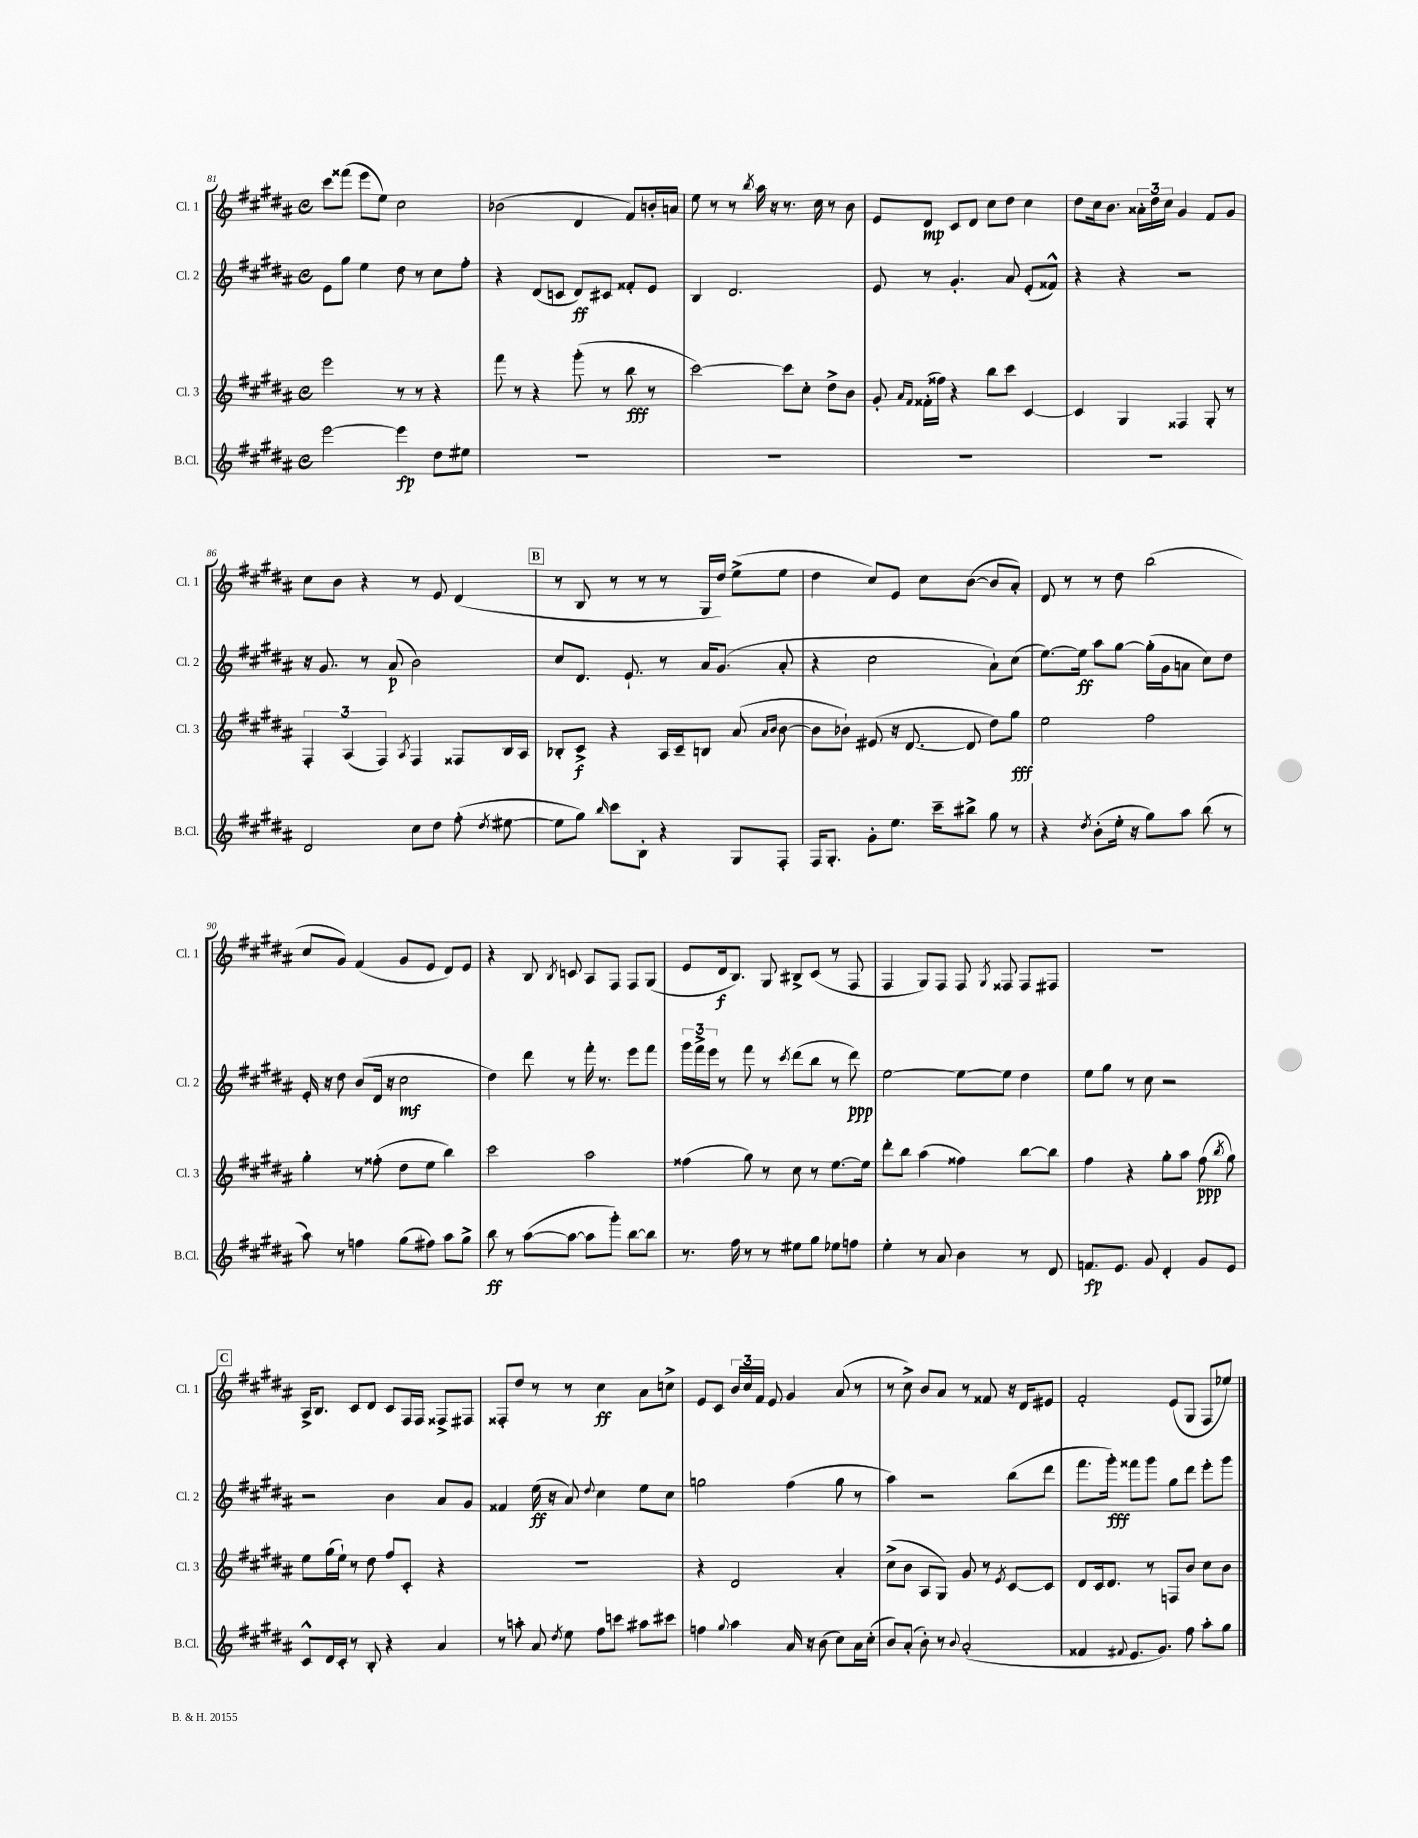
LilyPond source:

<<
\new StaffGroup <<
\new Staff = "s0" \with { instrumentName = "Cl. 1" shortInstrumentName = "Cl. 1" } {
    \clef treble \key b \major \defaultTimeSignature \time 4/4
    \autoBeamOff cis'''8[ fisis'''8]( e'''8[ e''8]) cis''2 |
    bes'2( dis'4 fis'8[) b'16-. a'16] |
    e''8 r8 r8 \acciaccatura { b''8 } ais''16 r16 r8. cis''16 r8 b'8 |
    e'8[ dis'8]\mp cis'8[ dis'8] cis''8[ dis''8] cis''4 |
    dis''8[ cis''16 b'8.] \tuplet 3/2 { aisis'16[-. dis''16 cis''16] } gis'4 fis'8[ gis'8] |
    cis''8[ b'8] r4 r8 e'8 dis'4( |
    \mark \markup { \box "B" } r8 b8 r8 r8 r8 gis16[ dis''16]) e''8[->( e''8] |
    dis''4 cis''8[) e'8] cis''8[ b'8]~( b'8[ ais'8]-.) |
    dis'8 r8 r8 dis''8 b''2( |
    cis''8[ gis'8]) fis'4( gis'8[ e'8] dis'8[) e'8] |
    r4 b8 \acciaccatura { b8 } c'8 ais8[ fis8] fis8[ gis8]( |
    e'8[ dis'16\f b8.]) gis8 bis8[-> cis'8]( r8 fis8 |
    fis4 gis8[) fis8] fis8 \acciaccatura { gis8 } fisis8 fisis8[ fis8] |
    R1 |
    \mark \markup { \box "C" } ais16[-> b8.] cis'8[ dis'8] cis'8[ fis16 fis16] fisis8[-> fis8] |
    fisis8[-. dis''8] r8 r8 cis''4\ff ais'8[ c''8]-> |
    e'8[ cis'8] \tuplet 3/2 { b'16[ cis''16 fis'16] } e'8 gis'4 ais'8( r8 |
    r8 cis''8->) b'8[ ais'8] r8 fisis'8 r16 dis'16[ eis'8] |
    fis'2-. e'8[( gis8] fis8[ ees''8]) \bar "|." |
}
\new Staff = "s1" \with { instrumentName = "Cl. 2" shortInstrumentName = "Cl. 2" } {
    \clef treble \key b \major \defaultTimeSignature \time 4/4
    \autoBeamOff e'8[ gis''8] e''4 dis''8 r8 cis''8[ fis''8]-. |
    r4 dis'8[( c'8] dis'8[\ff) cis'8] fisis'8[-. e'8] |
    b4 dis'2. |
    e'8 r8 gis'4.-. ais'8 e'8[-.( fisis'8]-^) |
    r4 r4 r2 |
    r16 gis'8. r8 ais'8\p( b'2) |
    \mark \markup { \box "B" } cis''8[ dis'8.] e'8.-! r8 ais'16[ gis'8.]( ais'8-. |
    r4 cis''2 ais'8[-!) cis''8]( |
    e''8.[~) e''16]\ff ais''8[ gis''8]~ gis''16[-.( gis'16 a'8] cis''8[) dis''8] |
    e'16-. r16 dis''8 b'8[( dis'16] r16 cis''2\mf |
    dis''4) dis'''8 r8 fis'''16-. r8. e'''8[ fis'''8] |
    \tuplet 3/2 { gis'''16[ fis'''16-> e'''16] } r8 fis'''8 r8 \acciaccatura { cis'''8 } dis'''8[( b''8] r8 dis'''8\ppp) |
    e''2~ e''8[~ e''8] dis''4 |
    e''8[ gis''8] r8 cis''8 r2 |
    \mark \markup { \box "C" } r2 b'4 ais'8[ gis'8] |
    fisis'4 e''16\ff( r16 ais'8) \appoggiatura { dis''8 } cis''4 e''8[ cis''8] |
    g''2 fis''4( g''8 r8 |
    ais''4) r2 b''8[( dis'''8] |
    fis'''8.[ gis'''16]-.\fff) fisis'''8[ gis'''8] gis''8[ dis'''8] e'''8[-. gis'''8] \bar "|." |
}
\new Staff = "s2" \with { instrumentName = "Cl. 3" shortInstrumentName = "Cl. 3" } {
    \clef treble \key b \major \defaultTimeSignature \time 4/4
    \autoBeamOff e'''2 r8 r8 r4 |
    fis'''8 r8 r4 gis'''8-.( r8 b''8\fff r8 |
    cis'''2~) cis'''8[ cis''8]-. dis''8[-> b'8] |
    gis'8-. \grace { ais'16[ fis'16] } fisis'16[-.( fisis''16]) r4 b''8[ cis'''8] cis'4~ |
    cis'4 gis4 fisis4 gis8-. r8 |
    \tuplet 3/2 { fis4-. ais4( fis4) } \acciaccatura { ais8 } fis4 fisis8[ b16 ais16] |
    \mark \markup { \box "B" } bes8[-. cis'8]->\f r4 ais16[ cis'16-- b8] ais'8( \grace { ais'16[ b'16] } b'8~ |
    b'8[ bes'8]-!) eis'8( r16 dis'8.~ dis'8 dis''8[) gis''8]\fff |
    e''2 fis''2 |
    gis''4-. r8 fisis''8-.( dis''8[ e''8] b''4) |
    cis'''2 ais''2 |
    fisis''4( gis''8) r8 cis''8 r8 e''8.[~ e''16] |
    dis'''8[-. b''8] ais''4( fisis''4) b''8[~ b''8] |
    fis''4 r4 gis''8[-. ais''8] fis''8\ppp( \acciaccatura { b''8 } gis''8) |
    \mark \markup { \box "C" } e''8[ gis''16( e''16]-!) r8 dis''8 fis''8[ cis'8]-. r4 |
    R1 |
    r4 dis'2 ais'4-. |
    cis''8[->( b'8] ais8[ gis8]) gis'8 r8 \acciaccatura { e'8 } cis'8[~ cis'8] |
    dis'8[ cis'16 dis'8.] r8 f8[ b'8] cis''8[ b'8] \bar "|." |
}
\new Staff = "s3" \with { instrumentName = "B.Cl." shortInstrumentName = "B.Cl." } {
    \clef treble \key b \major \defaultTimeSignature \time 4/4
    \autoBeamOff e'''2~ e'''4\fp dis''8[ eis''8] |
    R1 |
    R1 |
    R1 |
    R1 |
    dis'2 cis''8[ dis''8] fis''8-.( \acciaccatura { dis''8 } eis''8~ |
    \mark \markup { \box "B" } eis''8[ gis''8]) \grace { b''16 } cis'''8[ b8]-. r4 gis8[ fis8]-. |
    fis16[ gis8.]-. gis'8[-. e''8.] cis'''16[-- bis''8]-> gis''8 r8 |
    r4 \acciaccatura { dis''8 } b'8[-.( e''16]-. r16 gis''8[) ais''8] b''8( r8 |
    ais''8) r8 f''4 gis''8[( fis''8]) ais''8[ gis''8]-> |
    b''8\ff r8 ais''8[~( ais''8]~ ais''8[ gis'''8]-.) b''8[~ b''8] |
    r8. fis''16 r8 r8 eis''8[ gis''8] ees''8[ f''8] |
    e''4-. r8 ais'8 b'4 r8 dis'8 |
    f'8.[\fp e'8.] gis'8 dis'4-. gis'8[ e'8] |
    \mark \markup { \box "C" } cis'8[-^ dis'16 cis'16]-. r8 b8-. r4 ais'4 |
    r8 a''8-. ais'8 \acciaccatura { dis''8 } e''8 fis''8[ c'''8] ais''8[ cis'''8] |
    f''4 \appoggiatura { gis''8 } ais''4 ais'16 r16 b'8( cis''8[) ais'16 cis''16]-.( |
    b'8[) ais'8]-.( b'8-.) r8 \appoggiatura { b'8 } ais'2-.( |
    fisis'4 \appoggiatura { fis'8 } e'8.[ gis'8.]) fis''8 ais''8[-. gis''8] \bar "|." |
}
>>
>>
\layout { \context { \Score currentBarNumber = #81 } }
